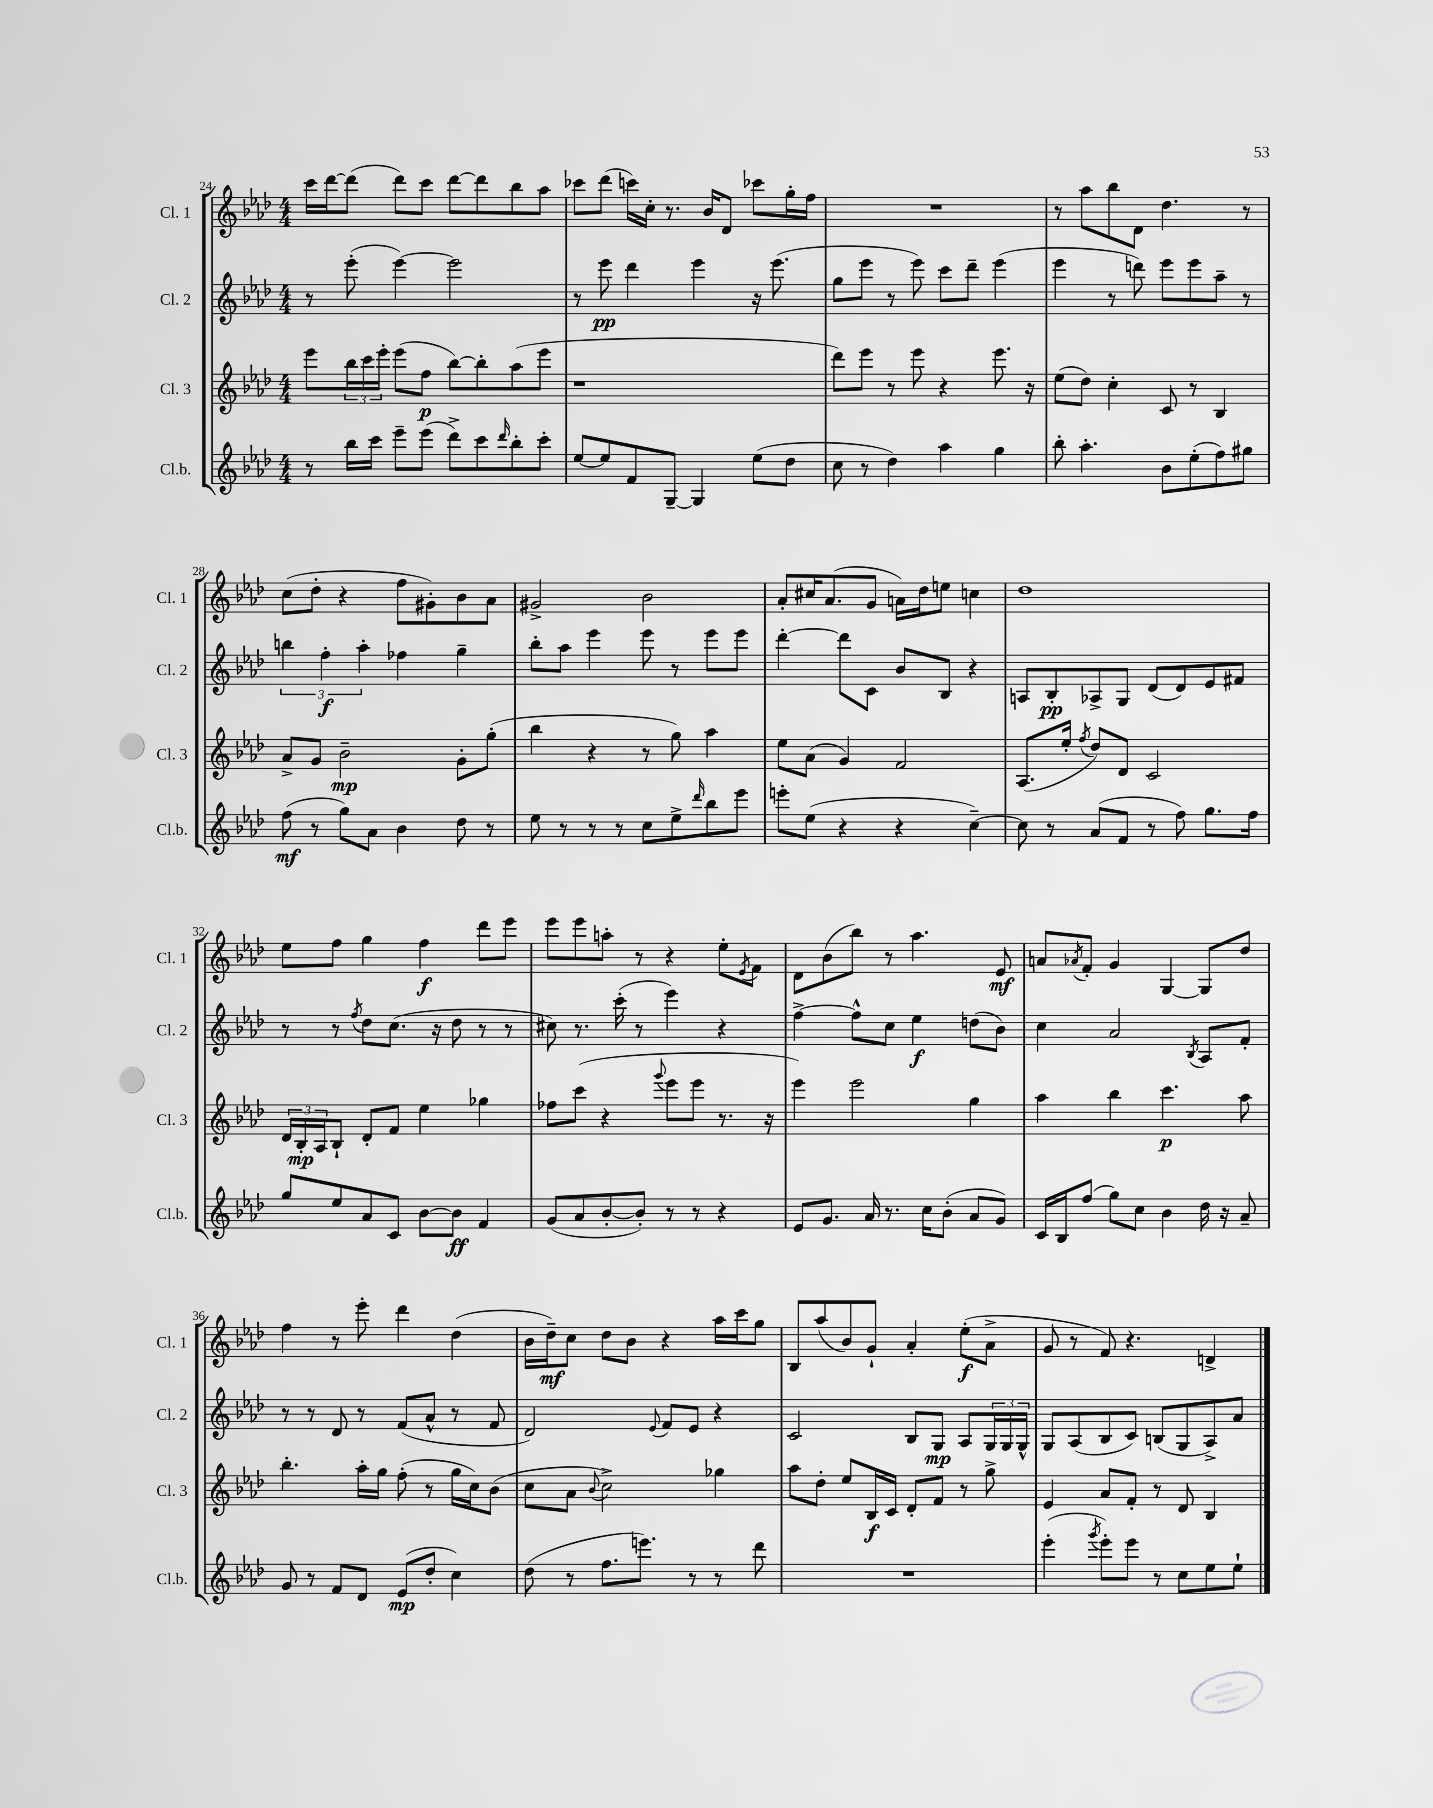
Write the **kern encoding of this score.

**kern	**kern	**kern	**kern
*staff4	*staff3	*staff2	*staff1
*clefG2	*clefG2	*clefG2	*clefG2
*k[b-e-a-d-]	*k[b-e-a-d-]	*k[b-e-a-d-]	*k[b-e-a-d-]
*M4/4	*M4/4	*M4/4	*M4/4
8r	8eee-\L	8r	16ccc\LL
.	.	.	[16ddd-\J
16bb-\LL	24bb-\L	(8eee-'\	(8ddd-\]J
.	24ccc\	.	.
16ccc\JJ	.	.	.
.	24eee-'\JJ	.	.
8eee-~\L	(8eee-\L	[4eee-\)	8ddd-\L)
(8eee-\J	8ff\J	.	8ccc\J
8ddd-^\L)	[8bb-\L)	2eee-\]	[8ddd-\L
8ccc\	8bb-'\]	.	8ddd-\]
16qqddd-/	.	.	.
8bb-'\	(8aa-\	.	8bb-\
8ccc'\J	8eee-\J	.	8aa-\J
=	=	=	=
[8ee-/L	1r	8r	8ccc-\L
8ee-/]	.	8eee-\	(8ddd-\J
8f/	.	4ddd-\	16ccc\LL)
.	.	.	16cc'\JJ
[8G~/J	.	.	8.r
4G/]	.	4eee-\	.
.	.	.	16b-/LK
.	.	.	8d-/J
(8ee-\L	.	16r	8ccc-\L
.	.	(8.eee-\	.
8dd-\J	.	.	16gg'\L
.	.	.	16ff\JJ
=	=	=	=
8cc\	8ddd-\L)	8gg\L	1r
8r	8eee-\J	8eee-\J	.
4dd-\)	8r	8r	.
.	8eee-\	8eee-\)	.
4aa-\	4r	8ccc\L	.
.	.	8ddd-~\J	.
4gg\	8.eee-\	(4eee-\	.
.	16r	.	.
=	=	=	=
8bb-'\	(8ee-\L	4eee-\	8r
4.aa-'\	8dd-\J)	.	8aa-\L
.	4cc'\	8r	8bb-\
.	.	8ddd\)	8d-\J
8b-\L	8c/	8eee-\L	4.dd-\
(8ee-'\	8r	8eee-\	.
8ff\)	4B-/	8aa-~\J	.
8gg#\J	.	8r	8r
=	=	=	=
(8ff\	8a-^/L	6bb\	(8cc\L
8r	8g/J	.	8dd-'\J
.	.	6ff'\	.
8gg\L)	2b-~\	.	4r
.	.	6aa-'\	.
8a-\J	.	.	.
4b-\	.	4ff-\	8ff\L
.	.	.	8g#'\)
8dd-\	8g'\L	4gg~\	8b-\
8r	(8gg'\J	.	8a-\J
=	=	=	=
8ee-\	4bb-\	8bb-'\L	2g#^/
8r	.	8aa-\J	.
8r	4r	4eee-\	.
8r	.	.	.
8cc\L	8r	8eee-\	2b-\
8ee-^\	8gg\)	8r	.
16qqddd-/	.	.	.
8bb-\	4aa-\	8eee-\L	.
8eee-\J	.	8eee-\J	.
=	=	=	=
8eee'\L	8ee-\L	[4ddd-'\	8a-'/L
(8ee-\J	(8a-\J	.	16cc#/K
.	.	.	(8.a-/
4r	4g/)	8ddd-\]L	.
.	.	8c\J	8g/J
4r	2f/	8b-/L	16a\LL)
.	.	.	16dd-\J
.	.	8B-/J	8ee\J
[4cc~\)	.	4r	4cc\
=	=	=	=
8cc\]	(8.A-/L	8A/L	1dd-
8r	.	8B-'/	.
.	16ee-'/Jk	.	.
.	8qff/	.	.
(8a-/L	8dd-/L)	8A-^/	.
8f/J	8d-/J	8G/J	.
8r	2c/	(8d-/L	.
8ff\)	.	8d-/)	.
8.gg\L	.	8e-/	.
.	.	8f#/J	.
16ff\Jk	.	.	.
=	=	=	=
8gg/L	24d-/LL	8r	8ee-\L
.	24B-'/	.	.
.	24A-/J	.	.
8ee-/	8B-`/J	8r	8ff\J
.	.	8qff/	.
8a-/	8d-'/L	8dd-\L	4gg\
8c/J	8f/J	(8.cc\J	.
[8b-\L	4ee-\	.	4ff\
.	.	16r	.
8b-\]J	.	8dd-\	.
4f/	4gg-\	8r	8ddd-\L
.	.	8r	8eee-\J
=	=	=	=
(8g/L	8ff-\L	8cc#\)	8eee-\L
8a-/	(8ccc\J	8.r	8eee-\
[8b-'/	4r	.	8aa'\J
.	.	(16ccc'\	.
8b-'/]J)	.	8r	8r
.	8qqggg/	.	.
8r	8eee-\L	4eee-\)	4r
8r	8eee-\J	.	.
4r	8.r	4r	8ee-'\L
.	.	.	8qe-/
.	.	.	8f\J
.	16r	.	.
=	=	=	=
8e-/L	4eee-\)	[4ff^\	8d-\L
8.g/J	.	.	(8b-\
.	2eee-\	8ff^^\]L	8bb-\J)
16a-/	.	.	.
8.r	.	8cc\J	8r
.	.	4ee-\	4.aa-\
16cc\LK	.	.	.
(8b-'\J	.	.	.
8a-/L	4gg\	(8dd\L	.
8g/J)	.	8b-\J)	8e-/
=	=	=	=
16c/LL	4aa-\	4cc\	8a/L
16B-/J	.	.	.
.	.	.	8qa-/
(8ff/J	.	.	8f'/J
8gg\L)	4bb-\	2a-/	4g/
8cc\J	.	.	.
4b-\	4.ccc\	.	[4G/
.	.	8qB-/	.
16dd-\	.	8A-/L	8G/]L
16r	.	.	.
8a-~/	8aa-\	8f'/J	8dd-/J
=	=	=	=
8g/	4.bb-'\	8r	4ff\
8r	.	8r	.
8f/L	.	8d-/	8r
8d-/J	16aa-'\LL	8r	8eee-'\
.	16gg\JJ	.	.
(8e-/L	(8ff'\	(8f/L	4ddd-\
8dd-'/J	8r	8a-^^/J	.
4cc\)	16gg\LL	8r	(4dd-\
.	16cc\J)	.	.
.	(8b-\J	8f/	.
=	=	=	=
(8dd-\	8cc\L	2d-/)	16b-\LL
.	.	.	16dd-~\J)
8r	8a-\J	.	8cc\J
.	8qqb-/	.	.
8.ff\L	2cc^\)	.	8dd-\L
.	.	.	8b-\J
8.eee\J)	.	.	.
.	.	8qqe-/	.
.	.	8f/L	4r
8r	.	8e-/J	.
8r	4gg-\	4r	16aa-\LL
.	.	.	16ccc\J
8ddd-\	.	.	8gg\J
=	=	=	=
1r	8aa-\L	2c/	8B-/L
.	8dd-'\J	.	(8aa-/
.	8ee-/L	.	8b-/)
.	16B-/L	.	8g`/J
.	16c/JJ	.	.
.	8d-'/L	8B-/L	4a-'/
.	8f/J	8G/J	.
.	8r	8A-/L	(8ee-'\L
.	8gg^\	24G/L	8a-^\J
.	.	24G/	.
.	.	24G^^/JJ	.
=	=	=	=
(4eee-'\	4e-/	8G/L	8g/
.	.	(8A-/	8r
8qggg/	.	.	.
8eee-'\L)	8a-/L	8B-/	8f/)
8eee-\J	8f'/J	8c/J)	4.r
8r	8r	(8B/L	.
8cc\L	8d-/	8G/	.
8ee-\	4B-/	8A-^/)	4d^/
8ee-`\J	.	8a-/J	.
==	==	==	==
*-	*-	*-	*-
